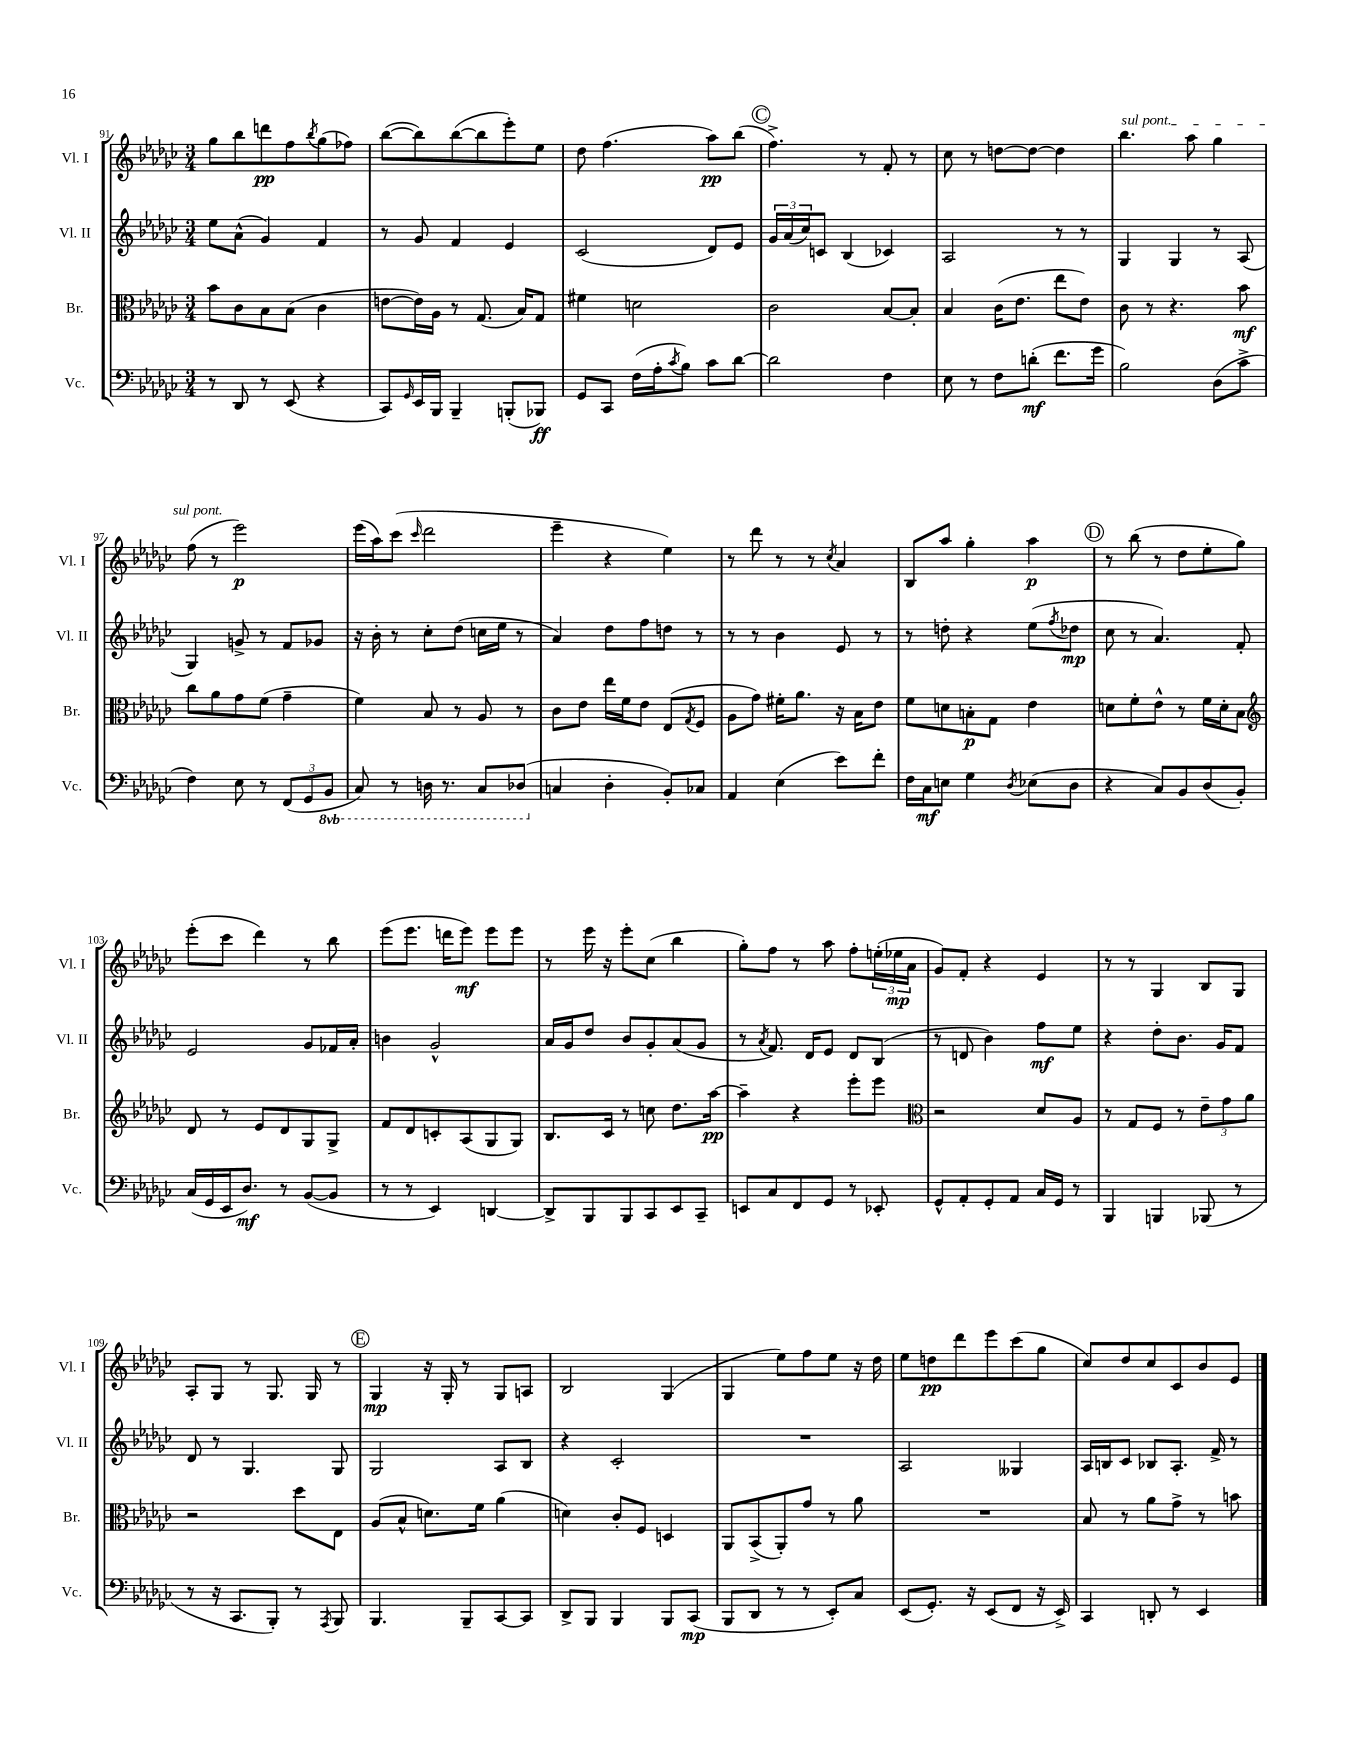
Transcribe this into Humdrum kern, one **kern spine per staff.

**kern	**kern	**kern	**kern
*staff4	*staff3	*staff2	*staff1
*clefF4	*clefC3	*clefG2	*clefG2
*k[b-e-a-d-g-c-]	*k[b-e-a-d-g-c-]	*k[b-e-a-d-g-c-]	*k[b-e-a-d-g-c-]
*M3/4	*M3/4	*M3/4	*M3/4
8r	8b-	8ee-	8gg-
8DD-	8c-	(8a-^^	8bb-
8r	8B-	4g-)	8ddd
(8EE-	(8B-	.	8ff
.	.	.	8qbb-
4r	4c-	4f	(8gg-
.	.	.	8ff-)
=	=	=	=
8CC-)	[8e	8r	([8bb-
16qqGG-	.	.	.
16EE-	16e])	8g-	8bb-])
16BBB-	16A-	.	.
4BBB-~	8r	4f	([8bb-
.	(8.G-	.	8bb-]
(8BBB'	.	4e-	8eee-')
.	16B-)	.	.
8BBB-)	8G-	.	8ee-
=	=	=	=
8GG-	4f#	(2c-	8dd-
8CC-	.	.	(4.ff
(16F	2d	.	.
16A-'	.	.	.
8qc-	.	.	.
8B-)	.	.	.
8c-	.	8d-)	8aa-)
[8d-	.	8e-	(8bb-
=	=	=	=
2d-]	2c-	24g-	4.ff^)
.	.	(24a-	.
.	.	24cc-)	.
.	.	8c	.
.	.	(4B-	.
.	.	.	8r
4F	[8B-	4c-)	8f'
.	8B-']	.	8r
=	=	=	=
8E-	4B-	2A-	8cc-
8r	.	.	8r
8F	(16c-	.	[8dd
.	8.e-	.	.
(8d'	.	.	8dd_
8.f	8ee-	8r	4dd]
.	8e-)	8r	.
16g-	.	.	.
=	=	=	=
2B-)	8c-	4G-	4.bb-
.	8r	.	.
.	4.r	4G-	.
.	.	.	8aa-
(8D-	.	8r	4gg-
8c-^	8b-	(8A-	.
=	=	=	=
4F)	8cc-	4G-)	(8ff
.	8a-	.	8r
8E-	8g-	8g^	2eee-)
8r	(8f	8r	.
(12FF	4g-~	8f	.
12GG-	.	.	.
.	.	8g-	.
12BBB-	.	.	.
=	=	=	=
8CC-)	4f)	16r	(16eee-
.	.	16b-'	16aa-)
8r	.	8r	(8ccc-
.	.	.	16qqccc-
16DD	8B-	8cc-'	2ddd-
8.r	.	.	.
.	8r	(8dd-	.
8CC-	8A-	16cc	.
.	.	16ee-	.
(8DD-	8r	8r	.
=	=	=	=
4C	8c-	4a-)	4eee-~
.	8e-	.	.
4D-'	16ee-	8dd-	4r
.	16f	.	.
.	8e-	8ff	.
8BB-')	(8E-	8dd	4ee-)
.	8qG-	.	.
8C-	8F	8r	.
=	=	=	=
4AA-	8A-	8r	8r
.	8g-)	8r	8ddd-
(4E-	16f#'	4b-	8r
.	8.a-	.	.
.	.	.	8r
.	.	.	8qcc-
8e-)	16r	8e-	4a-
.	16B-	.	.
8f'	8e-	8r	.
=	=	=	=
16F	8f	8r	8B-
16C-	.	.	.
8E	8d	8dd'	8aa-
4G-	8B'	4r	4gg-'
.	8G-	.	.
8qD-	.	.	.
(8E-	4e-	(8ee-	4aa-
.	.	8qff	.
8D-	.	8dd-	.
=	=	=	=
4r	8d	8cc-	8r
.	8f'	8r	(8bb-
8C-)	8e-^^	4.a-)	8r
8BB-	8r	.	8dd-
(8D-	16f	.	8ee-'
.	16d'	.	.
8BB-')	8B-	8f'	8gg-)
=	=	=	=
*	*clefG2	*	*
(16C-	8d-	2e-	(8eee-'
16GG-	.	.	.
16EE-	8r	.	8ccc-
8.D-)	.	.	.
.	8e-	.	4ddd-)
8r	8d-	.	.
([8BB-	8G-	8g-	8r
8BB-]	8G-^	16f-	8bb-
.	.	16a-'	.
=	=	=	=
8r	8f	4b	(8eee-
8r	8d-	.	8.eee-
4EE-)	8c'	2g-^^	.
.	.	.	16ddd
.	(8A-	.	8eee-)
[4DD	8G-	.	8eee-
.	8G-)	.	8eee-
=	=	=	=
8DD^]	8.B-	16a-	8r
.	.	16g-	.
8BBB-	.	8dd-	16eee-
.	16c-	.	16r
8BBB-	8r	8b-	8eee-'
8CC-	8cc	8g-'	(8cc-
8EE-	8.dd-	(8a-	4bb-
8CC-~	.	8g-	.
.	[16aa-	.	.
=	=	=	=
8EE	4aa-~]	8r	8gg-')
.	.	8qa-	.
8C-	.	8.f)	8ff
8FF	4r	.	8r
.	.	16d-	.
8GG-	.	8e-	8aa-
8r	8eee-'	8d-	8ff'
8EE-'	8eee-	(8B-	(24ee'
.	.	.	24ee-
.	.	.	24a-
=	=	=	=
*	*clefC3	*	*
8GG-^^	2r	8r	8g-)
8AA-'	.	8d	8f'
8GG-'	.	4b-)	4r
8AA-	.	.	.
16C-	8d-	8ff	4e-
16GG-	.	.	.
8r	8A-	8ee-	.
=	=	=	=
4BBB-	8r	4r	8r
.	8G-	.	8r
4BBB	8F	8dd-'	4G-
.	8r	8.b-	.
(8BBB-	12e-~	.	8B-
.	.	16g-	.
.	12g-	.	.
8r	.	8f	8G-
.	12a-	.	.
=	=	=	=
8r	2r	8d-	8A-'
16r	.	8r	8G-
8.CC-	.	.	.
.	.	4.G-	8r
8BBB-')	.	.	8.G-
8r	8dd-	.	.
.	.	.	16G-
8qAAA-	.	.	.
8BBB-	8E-	8G-	8r
=	=	=	=
4.BBB-	(8A-	2G-	4G-
.	8B-^^	.	.
.	8.d)	.	16r
.	.	.	16G-'
8BBB-~	.	.	8r
.	16f	.	.
[8CC-	(4a-	8A-	8G-
8CC-]	.	8B-	8A
=	=	=	=
8DD-^	4d)	4r	2B-
8BBB-	.	.	.
4BBB-	8c-'	2c-'	.
.	8F	.	.
8BBB-	4D	.	(4G-
(8CC-	.	.	.
=	=	=	=
8BBB-	8AA-	2.r	4G-
8DD-	(8BB-^	.	.
8r	8AA-')	.	8ee-)
8r	8g-	.	8ff
8EE-')	8r	.	8ee-
8C-	8a-	.	16r
.	.	.	16dd-
=	=	=	=
(8EE-	2.r	2A-	8ee-
8.GG-')	.	.	8dd
.	.	.	8ddd-
16r	.	.	.
(8EE-	.	.	8eee-
8FF	.	4G--	(8ccc-
16r	.	.	8gg-
16EE-^)	.	.	.
=	=	=	=
4CC-	8B-	16A-	8cc-)
.	.	16B	.
.	8r	8c-	8dd-
8DD'	8a-	8B-	8cc-
8r	8g-^	8.A-'	8c-
4EE-	8r	.	8b-
.	.	16f^	.
.	8b	8r	8e-
==	==	==	==
*-	*-	*-	*-
